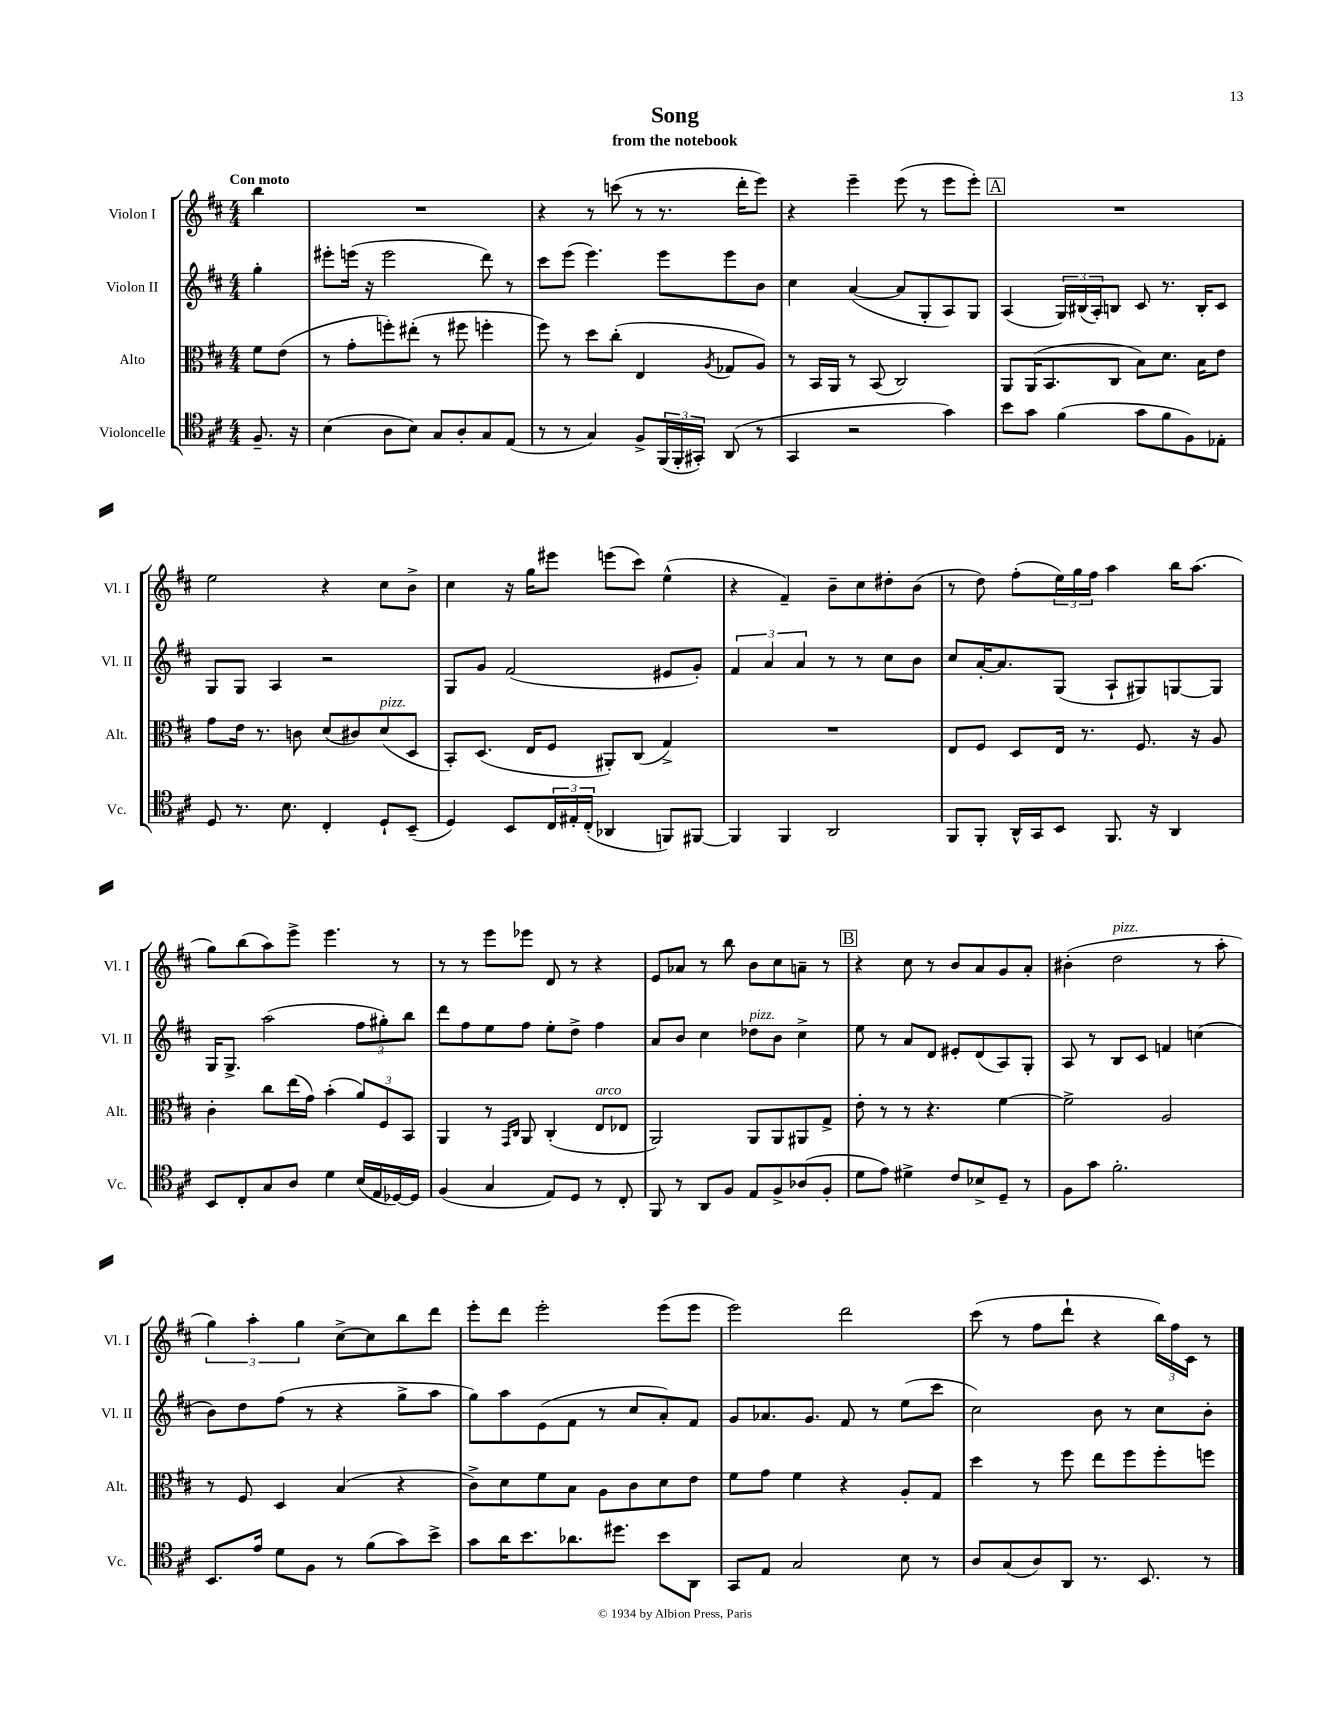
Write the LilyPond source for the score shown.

\header { title = "Song" subtitle = "from the notebook" }
<<
\new StaffGroup <<
\new Staff = "s0" \with { instrumentName = "Violon I" shortInstrumentName = "Vl. I" } {
    \clef treble \key d \major \numericTimeSignature \time 4/4 \partial 4 \tempo "Con moto"
    b''4 |
    R1 |
    r4 r8 c'''8( r8 r8. d'''16-. e'''8) |
    r4 e'''4-- e'''8( r8 e'''8 e'''8-.) |
    \mark \markup { \box "A" } R1 |
    e''2 r4 cis''8 b'8-> |
    cis''4 r16 g''16 eis'''8 e'''8( cis'''8) e''4-^( |
    r4 fis'4--) b'8-- cis''8 dis''8-. b'8( |
    r8 d''8) fis''8-.( \tuplet 3/2 { e''16) g''16 fis''16 } a''4 b''16 a''8.( |
    g''8) b''8( a''8) e'''8-> e'''4. r8 |
    r8 r8 e'''8 ees'''8 d'8 r8 r4 |
    e'8 aes'8 r8 b''8 b'8 cis''8 a'8-- r8 |
    \mark \markup { \box "B" } r4 cis''8 r8 b'8 a'8 g'8 a'8-. |
    bis'4-.( d''2^\markup { \italic "pizz." } r8 a''8-. |
    \tuplet 3/2 { g''4) a''4-. g''4 } cis''8~-> cis''8 b''8 d'''8 |
    e'''8-. d'''8 e'''2-. e'''8( e'''8 |
    e'''2) d'''2 |
    cis'''8( r8 fis''8 d'''8-! r4 \tuplet 3/2 { b''16) fis''16 cis'16 } r8 \bar "|." |
}
\new Staff = "s1" \with { instrumentName = "Violon II" shortInstrumentName = "Vl. II" } {
    \clef treble \key d \major \numericTimeSignature \time 4/4 \partial 4
    g''4-. |
    eis'''8-. e'''16( r16 e'''2 d'''8) r8 |
    cis'''8 e'''8( e'''4.) e'''8 e'''8 b'8 |
    cis''4 a'4~( a'8 g8-. a8) g8 |
    \mark \markup { \box "A" } a4( \tuplet 3/2 { g16) bis16( a16-.) } b8 cis'8 r8. b16-. cis'8 |
    g8 g8 a4 r2 |
    g8 g'8 fis'2( eis'8 g'8-.) |
    \tuplet 3/2 { fis'4 a'4 a'4 } r8 r8 cis''8 b'8 |
    cis''8 a'16~-. a'8. g8( a8-! gis8) g8~ g8 |
    g16 g8.-> a''2( \tuplet 3/2 { fis''8 gis''8-.) b''8 } |
    d'''8 fis''8 e''8 fis''8 e''8-. d''8-> fis''4 |
    a'8 b'8 cis''4 des''8^\markup { \italic "pizz." } b'8 cis''4-> |
    \mark \markup { \box "B" } e''8 r8 a'8 d'8 eis'8-. d'8( a8) g8-. |
    a8 r8 b8 cis'8 f'4 c''4( |
    b'8) d''8 fis''8( r8 r4 g''8-> a''8 |
    g''8) a''8 e'8( fis'8 r8 cis''8 a'8-.) fis'8 |
    g'8 aes'8. g'8. fis'8 r8 e''8( cis'''8 |
    cis''2) b'8 r8 cis''8 b'8-. \bar "|." |
}
\new Staff = "s2" \with { instrumentName = "Alto" shortInstrumentName = "Alt." } {
    \clef alto \key d \major \numericTimeSignature \time 4/4 \partial 4
    fis'8 e'8( |
    r8 g'8-. f''8-.) eis''8-.( r8 fis''8 f''4-. |
    fis''8) r8 d''8 cis''8-.( e4 \acciaccatura { a8 } ges8 a8) |
    r8 b,16 a,16 r8 b,8( cis2) |
    \mark \markup { \box "A" } a,8 a,16( b,8. cis8 b8) d'8. b16 e'8 |
    g'8 e'16 r8. c'8 d'8( cis'8) d'8^\markup { \italic "pizz." }( d8 |
    b,8-.) d8.( e16 fis8 ais,8-.) cis8( g4->) |
    R1 |
    e8 fis8 d8 e16 r8. fis8. r16 a8 |
    cis'4-. cis''8 e''16( g'16) b'4-.( \tuplet 3/2 { a'8) fis8 b,8 } |
    a,4 r8 \grace { g,16 cis16 } a,8 cis4-.( e8^\markup { \italic "arco" } ees8 |
    a,2) a,8 a,8 ais,8 g8-> |
    \mark \markup { \box "B" } e'8-. r8 r8 r4. fis'4~ |
    fis'2-> a2 |
    r8 fis8 d4 b4( r4 |
    cis'8->) d'8 fis'8 b8 a8 cis'8 d'8 e'8 |
    fis'8 g'8 fis'4 r4 a8-. g8 |
    d''4 r8 fis''8 e''8 fis''8 fis''8-. f''8 \bar "|." |
}
\new Staff = "s3" \with { instrumentName = "Violoncelle" shortInstrumentName = "Vc." } {
    \clef tenor \key d \major \numericTimeSignature \time 4/4 \partial 4
    fis8.-- r16 |
    b4( a8 b8) g8 a8-. g8 e8( |
    r8 r8 g4) fis8-> \tuplet 3/2 { fis,16( fis,16-. gis,16-.) } a,8( r8 |
    g,4 r2 g'4) |
    \mark \markup { \box "A" } b'8 g'8 fis'4( g'8 fis'8 fis8) ees8-. |
    d8 r8. b8. cis4-. d8-! b,8--( |
    d4) b,8 \tuplet 3/2 { cis16 eis16-. cis16-.( } aes,4 f,8) fis,8~ |
    fis,4 fis,4 a,2 |
    fis,8 fis,8-. a,16-^ g,16 b,8 fis,8. r16 a,4 |
    b,8 cis8-. g8 a8 d'4 b16( e16 des16~) des16 |
    fis4( g4 e8) d8 r8 cis8-. |
    fis,8 r8 a,8 fis8 e8 fis8-> aes8( fis8-. |
    \mark \markup { \box "B" } d'8 e'8) dis'4-> cis'8 bes8-> d8-- r8 |
    fis8 g'8 fis'2.-. |
    b,8. e'16 d'8 fis8 r8 fis'8( g'8) b'8-> |
    g'8 a'16 b'8. aes'8. dis''8. b'8 a,8 |
    g,8 e8 g2 b8 r8 |
    a8 g8( a8) a,8 r8. b,8. r8 \bar "|." |
}
>>
>>
\layout { \context { \Score \remove "Bar_number_engraver" } }
